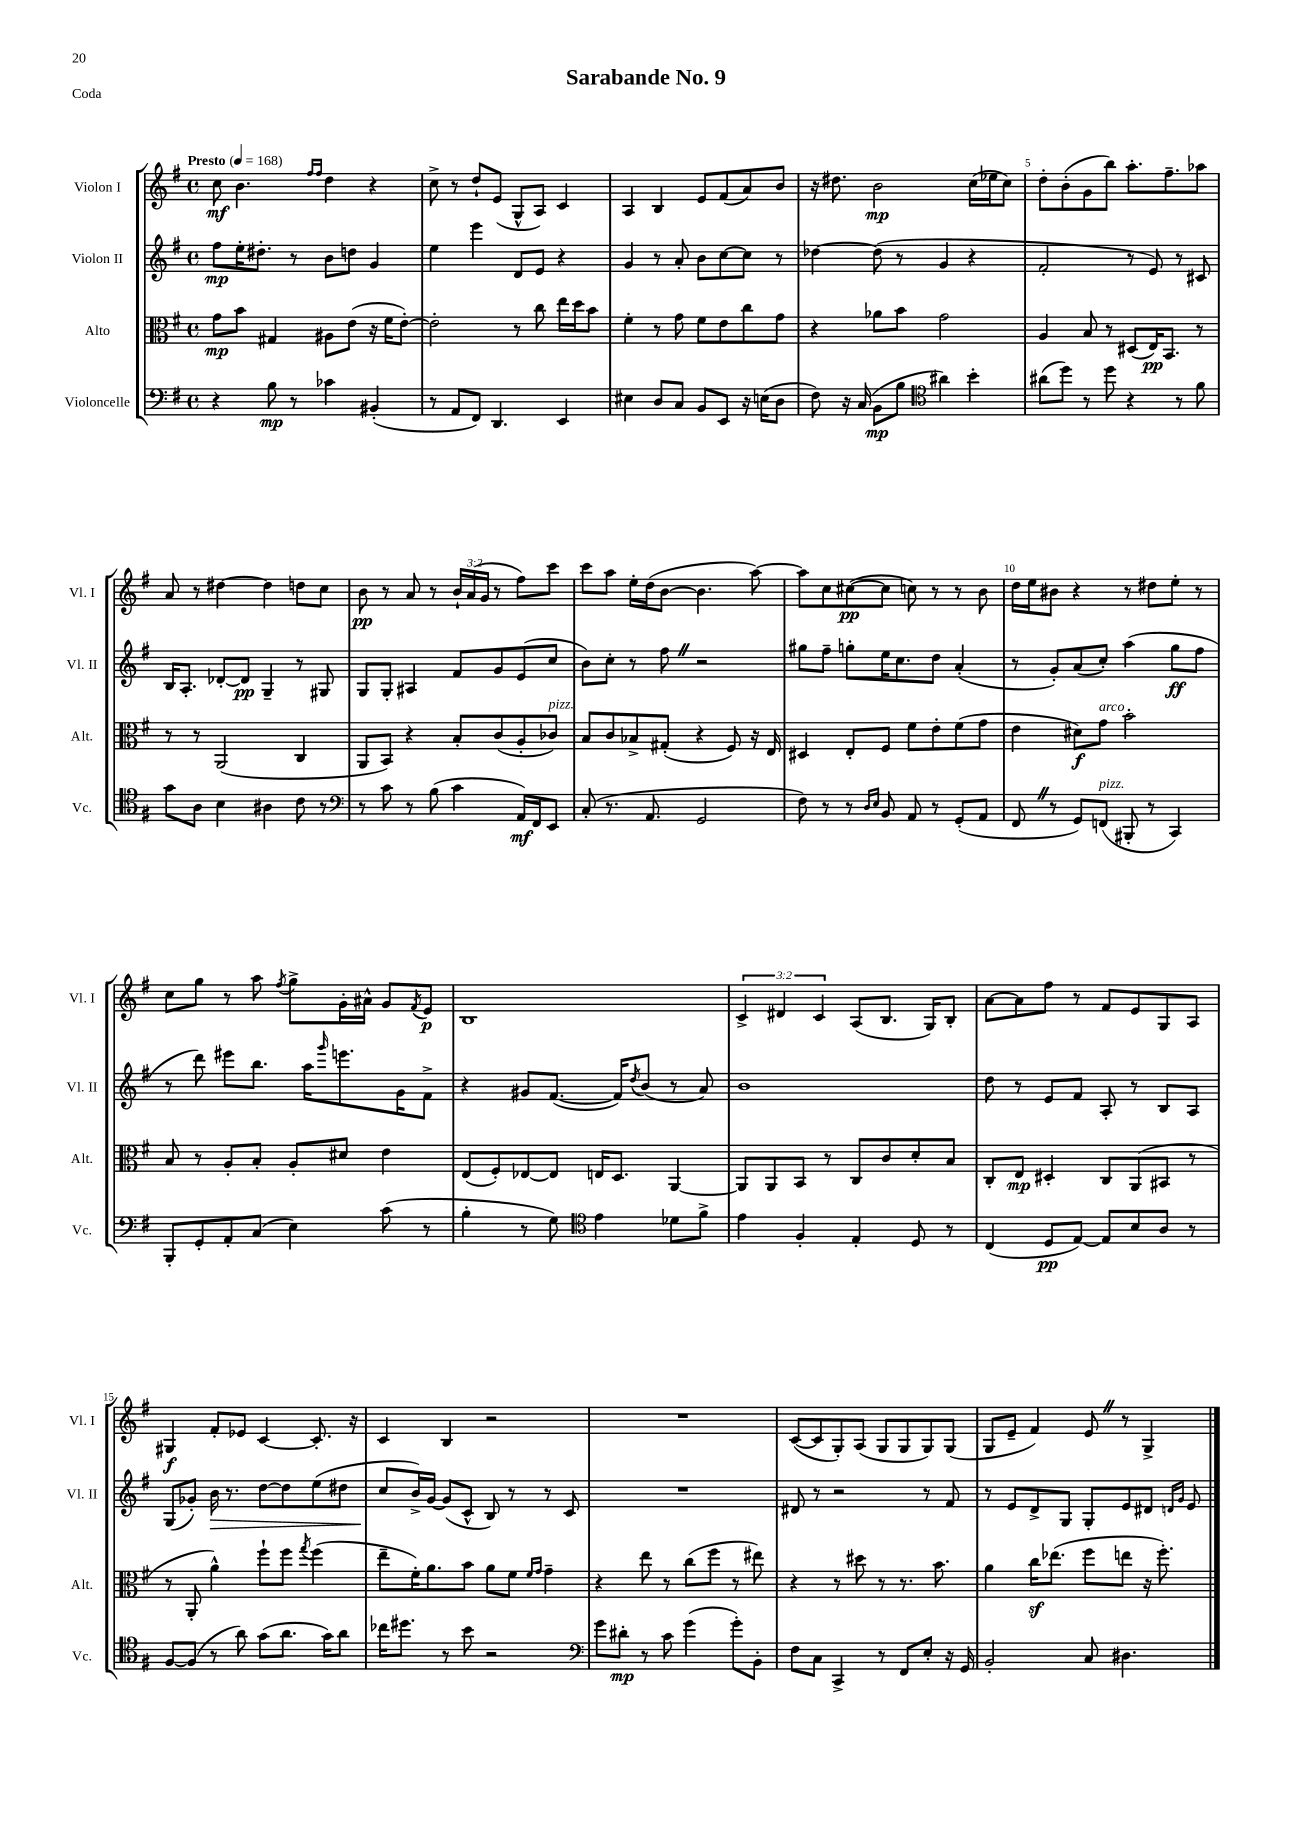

**kern	**kern	**kern	**kern
*staff4	*staff3	*staff2	*staff1
*clefF4	*clefC3	*clefG2	*clefG2
*k[f#]	*k[f#]	*k[f#]	*k[f#]
*M4/4	*M4/4	*M4/4	*M4/4
*met(c)	*met(c)	*met(c)	*met(c)
*MM168	*MM168	*MM168	*MM168
4r	8g	8ff#	8cc
.	8b	16ee'	4.b
.	.	8.dd#'	.
8B	4G#	.	.
8r	.	8r	.
.	.	.	16qqff#
.	.	.	16qqff#
4c-	8A#	8b	4dd
.	(8e	8dd	.
(4BB#'	16r	4g	4r
.	16f#	.	.
.	[8e')	.	.
=	=	=	=
8r	2e']	4ee	8cc^
8AA	.	.	8r
8FF#)	.	4eee	8dd`
4.DD	.	.	(8e
.	8r	8d	8G^^
.	8cc	8e	8A)
4EE	16ee	4r	4c
.	16dd	.	.
.	8b	.	.
=	=	=	=
4E#	4f#'	4g	4A
8D	8r	8r	4B
8C	8g	8a'	.
8BB	8f#	8b	8e
8EE	8e	[8cc	(8f#
16r	8cc	8cc]	8a)
(16E	.	.	.
8D	8g	8r	8b
=	=	=	=
8F#)	4r	[4dd-	16r
.	.	.	8.dd#
16r	.	.	.
(16C	.	.	.
8BB	8a-	(8dd-]	2b
8B	8b	8r	.
*clefC4	*	*	*
4a#)	2g	4g	.
4b'	.	4r	(16cc
.	.	.	16ee-
.	.	.	8cc)
=	=	=	=
(8a#	4A	2f#'	8dd'
8dd)	.	.	(8b'
8r	8B	.	8g
8dd	8r	.	8bb)
4r	(8D#	8r	8.aa'
.	16E)	8e)	.
.	8.BB	.	8.ff#~
8r	.	8r	.
8f#	8r	8c#	8aa-
=	=	=	=
8g	8r	16B	8a
.	.	8.A'	.
8A	8r	.	8r
4B	(2AA	[8d-'	[4dd#
.	.	8d-]	.
4A#	.	4G~	4dd#]
8c	4C	8r	8dd
8r	.	8G#	8cc
=	=	=	=
*clefF4	*	*	*
8r	8AA	8G	8b
8c	8BB)	8G'	8r
8r	4r	4A#	8a
(8B	.	.	8r
4c	8B'	8f#	24b`
.	.	.	(24a
.	.	.	24g
.	(8c	8g	8r
16AA)	8A'	(8e	8ff#)
16FF#	.	.	.
8EE	8c-)	8cc	8ccc
=	=	=	=
(8C'	8B	8b)	8ccc
8.r	8c	8cc'	8aa
.	8B-^	8r	16ee'
8.AA	.	.	(16dd
.	(8G#'	8ff#	[8b
2GG	4r	2r	4.b]
.	8F#)	.	.
.	16r	.	[8aa)
.	16E	.	.
=	=	=	=
8F#)	4D#	8gg#	8aa]
8r	.	8ff#~	8cc
8r	8E'	8gg'	([8cc#
16qqD	.	.	.
16qqE	.	.	.
8BB	8F#	16ee	8cc#]
.	.	8.cc	.
8AA	8f#	.	8cc)
8r	8e'	8dd	8r
(8GG'	(8f#	(4a'	8r
8AA	8g	.	8b
=	=	=	=
8FF#	4e	8r	16dd
.	.	.	16ee
8r	.	8g')	8b#
8GG)	8d#)	(8a	4r
(8FF	8g	8cc')	.
8BBB#'	2b'	(4aa	8r
8r	.	.	8dd#
4CC)	.	8gg	8ee'
.	.	8ff#	8r
=	=	=	=
8BBB'	8B	8r	8cc
8GG'	8r	8ddd)	8gg
8AA'	8A'	8eee#	8r
(8C	8B'	8.bb	8aa
.	.	.	8qff#
4E)	8A'	.	8gg^
.	.	16aa	.
.	.	16qqggg	.
.	8d#	8.eee	16g'
.	.	.	16a#^^
(8c	4e	.	8g
.	.	16g	.
.	.	.	8qf#
8r	.	8f#^	8e
=	=	=	=
4B'	(8E	4r	1B
.	8F#')	.	.
8r	[8E-	8g#	.
8G)	8E-]	([8.f#	.
*clefC4	*	*	*
4e	16E	.	.
.	8.D	16f#])	.
.	.	8qdd	.
.	.	(8b	.
8d-	[4AA	8r	.
8f#^	.	8a)	.
=	=	=	=
4e	8AA]	1b	6c^
.	8AA	.	.
.	.	.	6d#
4F#'	8BB	.	.
.	.	.	6c
.	8r	.	.
4E'	8C	.	(8A
.	8c	.	8.B
8D	8d'	.	.
.	.	.	16G)
8r	8B	.	8B'
=	=	=	=
(4C	8C'	8dd	[8a
.	8E	8r	8a]
8D	4D#'	8e	8ff#
[8E)	.	8f#	8r
8E]	8C	8A'	8f#
8B	(8AA	8r	8e
8A	8BB#	8B	8G
8r	8r	8A	8A
=	=	=	=
[8F#	8r	(8G	4G#
(8F#]	8AA'	8g-')	.
8r	4a^^)	16b	8f#'
.	.	8.r	.
8a)	.	.	8e-
(8g	8ff#`	[8dd	[4c
8.a	8ff#	8dd]	.
.	8qgg	.	.
.	(4ff#	(8ee	8.c']
16g)	.	.	.
8a	.	8dd#	.
.	.	.	16r
=	=	=	=
16cc-	8ee~	8cc	4c
8.dd#	.	.	.
.	16f#')	16b^)	.
.	8.a	[16g	.
8r	.	(8g]	4B
8b	8b	8c^^	.
2r	8a	8B)	2r
.	8f#	8r	.
.	16qqf#	.	.
.	16qqg	.	.
.	4g~	8r	.
.	.	8c	.
=	=	=	=
*clefF4	*	*	*
8g	4r	1r	1r
8d#'	.	.	.
8r	8ee	.	.
8c	8r	.	.
(4g	(8cc	.	.
.	8ff#	.	.
8g')	8r	.	.
8BB'	8ee#)	.	.
=	=	=	=
8F#	4r	8d#	([8c
8C	.	8r	8c]
4CC^	8r	2r	8G')
.	8dd#	.	(8A
8r	8r	.	8G
8FF#	8.r	.	8G
8E'	.	8r	8G)
.	8.b	.	.
16r	.	8f#	(8G
16GG	.	.	.
=	=	=	=
2BB'	4a	8r	8G
.	.	8e	8e~
.	16cc	8d^	4f#)
.	(8.ee-	.	.
.	.	8G	.
8C	8ff#	8G'	8e
4.D#	8ee	8e	8r
.	16r	8d#	4G^
.	8.ff#')	.	.
.	.	16qqd	.
.	.	16qqg	.
.	.	8e	.
==	==	==	==
*-	*-	*-	*-
